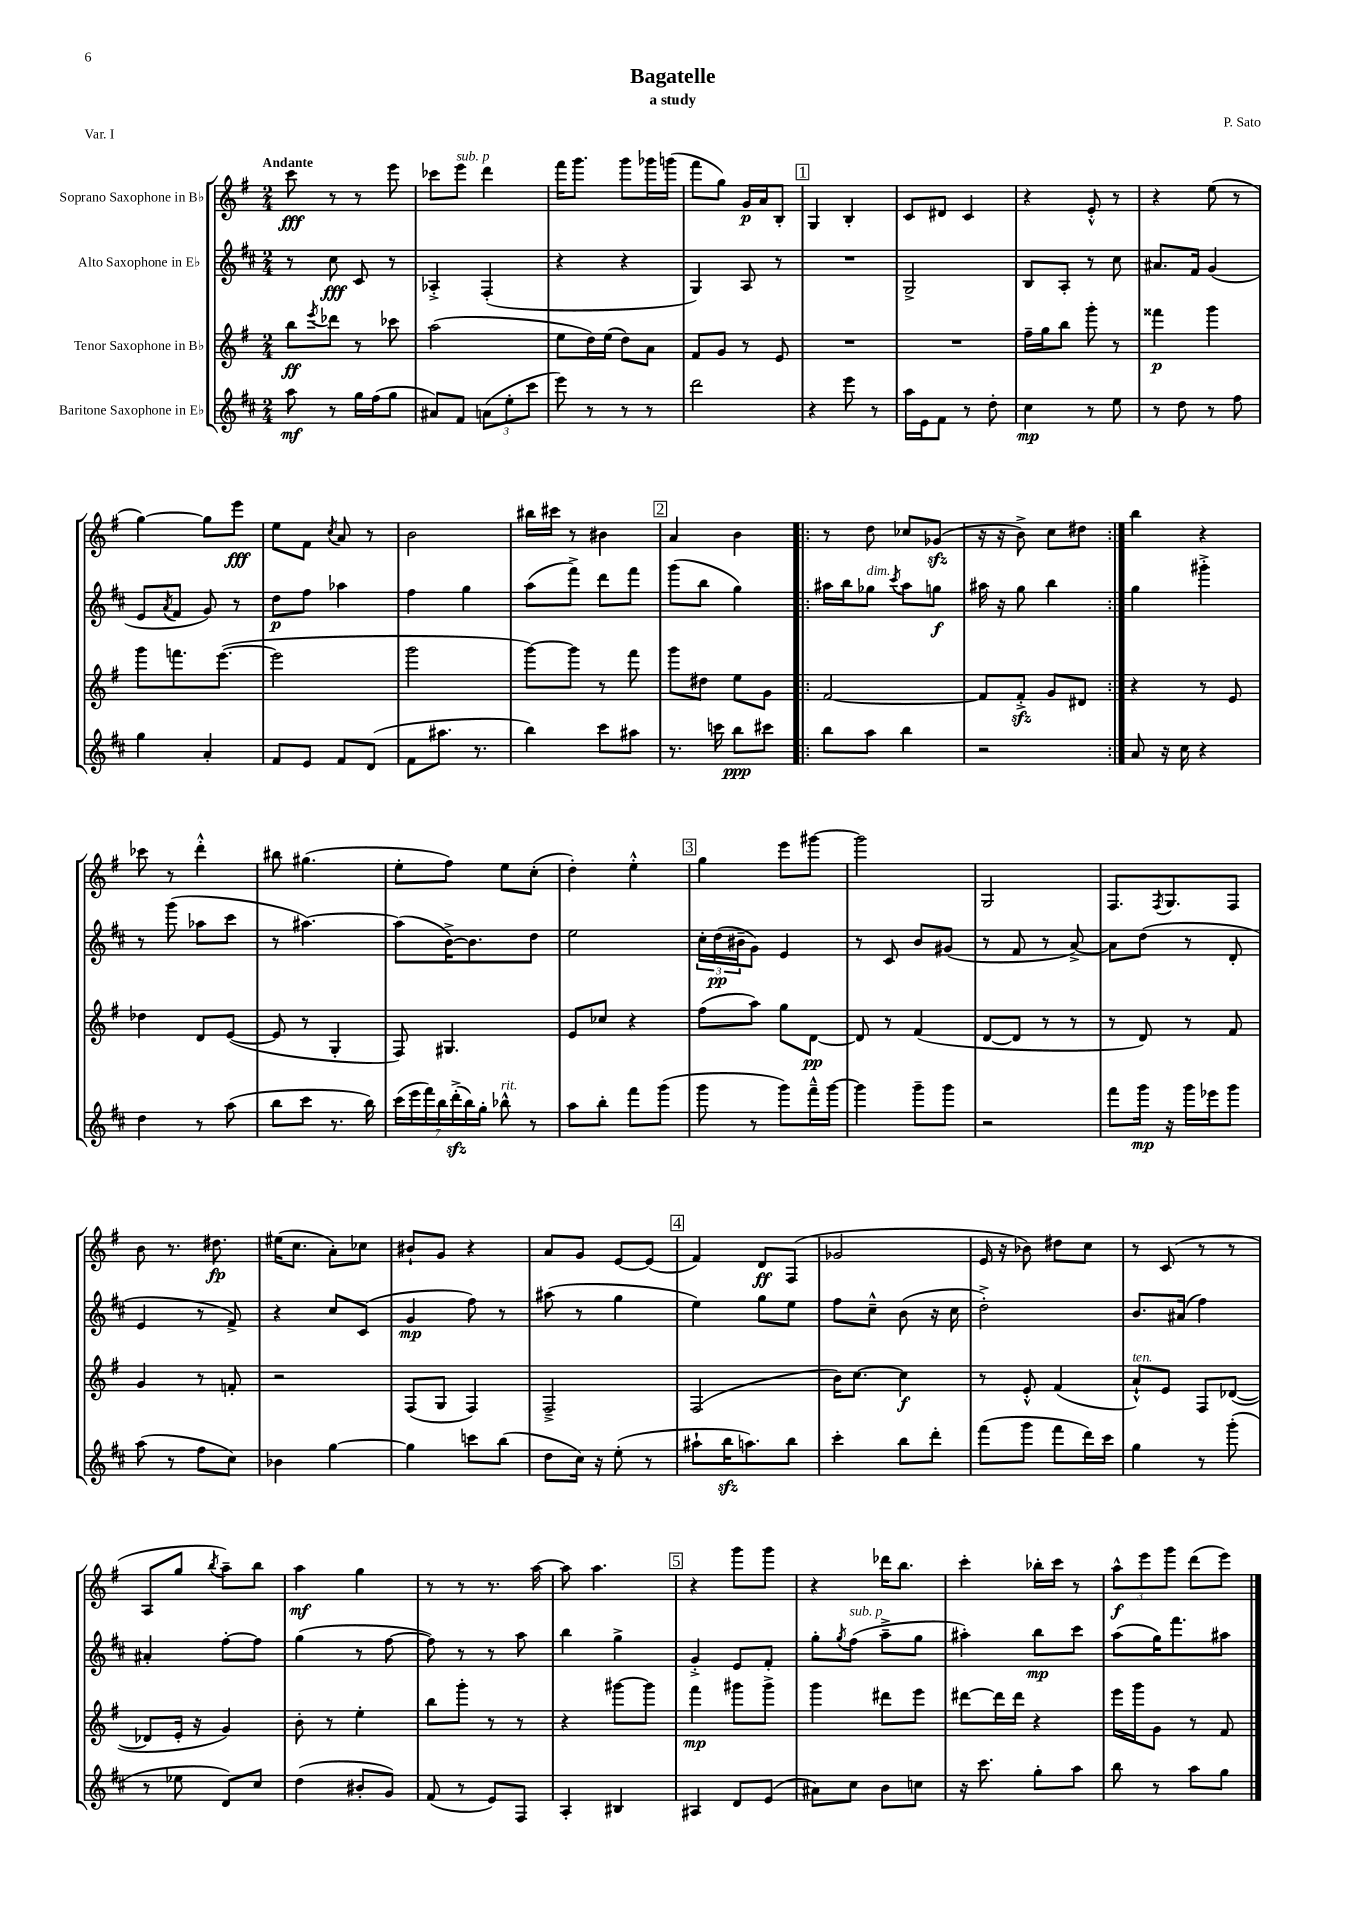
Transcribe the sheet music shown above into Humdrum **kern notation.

**kern	**kern	**kern	**kern
*staff4	*staff3	*staff2	*staff1
*clefG2	*clefG2	*clefG2	*clefG2
*k[f#c#]	*k[f#]	*k[f#c#]	*k[f#]
*M2/4	*M2/4	*M2/4	*M2/4
8aa\	8bb\L	8r	8ccc\
.	8qeee/	.	.
8r	8ddd-\J	8cc#\	8r
16gg\LL	8r	8c#/	8r
(16ff#\J	.	.	.
8gg\J	8ccc-\	8r	8eee\
=	=	=	=
8a#/L)	(2aa\	4A-'^/	8ccc-\L
8f#/J	.	.	8eee\J
(12a\L	.	(4F#'/	4ddd\
12ee'\	.	.	.
12ccc#\J	.	.	.
=	=	=	=
8eee\)	8ee\L	4r	16fff#\LK
.	.	.	8.ggg\J
8r	16dd\L)	.	.
.	(16ee\JJ	.	.
8r	8dd\L)	4r	8ggg\L
8r	8a\J	.	16ggg-\L
.	.	.	(16ggg\JJ
=	=	=	=
2ddd\	8f#/L	4G/)	8fff#\L
.	8g/J	.	8gg\J)
.	8r	8A/	16g/LL
.	.	.	16a/J
.	8e/	8r	8B'/J
=	=	=	=
4r	2r	2r	4G/
8eee\	.	.	4B'/
8r	.	.	.
=	=	=	=
16aa\LL	2r	2G^/	8c/L
16e\J	.	.	.
8f#\J	.	.	8d#/J
8r	.	.	4c/
8dd'\	.	.	.
=	=	=	=
4cc#\	16ff#~\LL	8B/L	4r
.	16gg\J	.	.
.	8bb\J	8A'/J	.
8r	8ggg'\	8r	8e'^^/
8ee\	8r	8cc#\	8r
=	=	=	=
8r	4fff##\	8.a#/L	4r
8dd\	.	.	.
.	.	16f#/Jk	.
8r	4ggg\	(4g/	(8ee\
8ff#\	.	.	8r
=	=	=	=
4gg\	8ggg\L	8e/L	[4gg\)
.	.	8qa/	.
.	8.fff\	8f#/J	.
4a'/	.	8g/)	8gg\]L
.	([8.eee\J	.	.
.	.	8r	8eee\J
=	=	=	=
8f#/L	2eee\]	8dd\L	8ee\L
8e/J	.	8ff#\J	8f#\J
.	.	.	8qcc/
8f#/L	.	4aa-\	8a/
(8d/J	.	.	8r
=	=	=	=
8f#\L	2ggg\	4ff#\	2b\
8.aa#\J	.	.	.
.	.	4gg\	.
8.r	.	.	.
=	=	=	=
4bb\)	[8ggg\L)	(8aa\L	16bb#\LL
.	.	.	16ccc#\JJ
.	8ggg\]J	8fff#^\J)	8r
8ccc#\L	8r	8ddd\L	4b#\
8aa#\J	8fff#\	8fff#\J	.
=	=	=	=
8.r	8ggg\L	(8ggg\L	4a/
.	8dd#\J	8bb\J	.
16ccc\	.	.	.
8bb\L	8ee\L	4gg\)	4b\
8ccc#\J	8g\J	.	.
=!|:	=!|:	=!|:	=!|:
8bb\L	[2f#/	16aa#\LL	8r
.	.	16bb\J	.
8aa\J	.	8gg-\J	8dd\
.	.	8qccc#/	.
4bb\	.	8aa#\L	8cc-/L
.	.	8gg\J	(8g-/J
=	=	=	=
2r	8f#/]L	16aa#\	16r
.	.	16r	16r
.	8f#'^/J	8gg\	8b^\)
.	8g/L	4bb\	8cc\L
.	8d#/J	.	8dd#\J
=:|!	=:|!	=:|!	=:|!
8a/	4r	4gg\	4bb\
16r	.	.	.
16cc#\	.	.	.
4r	8r	4ggg#'^\	4r
.	8e/	.	.
=	=	=	=
4dd\	4dd-\	8r	8ccc-\
.	.	(8ggg\	8r
8r	8d/L	8aa-\L	4ddd'^^\
(8aa\	([8e/J	8ccc#\J	.
=	=	=	=
8bb\L	8e/]	8r	8bb#\
8ccc#\J	8r	[4.aa#\)	(4.gg#\
8.r	4G'/	.	.
16bb\)	.	.	.
=	=	=	=
(28ccc#\LL	8F#/)	(8aa#\]L	8ee'\L
28eee\	.	.	.
28fff#\)	.	.	.
28bb\	.	.	.
.	4.G#/	[16b^\K)	8ff#\J)
(28ddd'^\	.	.	.
28bb\)	.	.	.
.	.	8.b\]	.
28gg'\JJ	.	.	.
8bb-^^\	.	.	8ee\L
8r	.	8dd\J	(8cc'\J
=	=	=	=
8aa\L	8e/L	2ee\	4dd'\)
8bb'\J	8cc-/J	.	.
8fff#\L	4r	.	4ee'^^\
(8ggg\J	.	.	.
=	=	=	=
8ggg\	(8ff#\L	24cc#'\LL	4gg\
.	.	(24dd\	.
.	.	24b#~\J	.
8r	8aa\J)	8g\J)	.
8ggg\L)	8gg\L	4e/	8eee\L
16fff#~^^\L	[8d\J	.	[8ggg#\J
[16ggg\JJ	.	.	.
=	=	=	=
4ggg\]	8d/]	8r	2ggg#\]
.	8r	8c#/	.
8ggg~\L	(4f#/	8b/L	.
8ggg\J	.	(8g#/J	.
=	=	=	=
2r	[8d/L	8r	2G/
.	8d/]J	8f#/	.
.	8r	8r	.
.	8r	[8a^/)	.
=	=	=	=
8fff#\L	8r	8a\]L	8.F#/L
16ggg\Jk	8d/)	(8dd\J	.
.	.	.	8qF#/
16r	.	.	8.G/
16ggg\LL	8r	8r	.
16eee-\J	.	.	.
8ggg\J	8f#/	8d'/	8F#/J
=	=	=	=
(8aa\	4g/	4e/	8b\
8r	.	.	8.r
8ff#\L	8r	8r	.
.	.	.	8.dd#\
8cc#\J)	8f'/	8f#^/)	.
=	=	=	=
4b-\	2r	4r	(16ee#\LK
.	.	.	8.cc\J
[4gg\	.	8cc#/L	8a'\L)
.	.	(8c#/J	8cc-\J
=	=	=	=
4gg\]	(8F#/L	4g/	8b#`/L
.	8G/J	.	8g/J
8ccc\L	4F#/)	8ff#\)	4r
(8bb\J	.	8r	.
=	=	=	=
8dd\L	2F#~^/	(8aa#\	8a/L
16cc#\Jk)	.	8r	8g/J
16r	.	.	.
(8ee'\	.	4gg\	[8e/L
8r	.	.	(8e/]J
=	=	=	=
8aa#`\L	(2F#/	4ee\)	4f#/)
16bb\K	.	.	.
8.aa\)	.	.	.
.	.	8gg\L	8d/L
8bb\J	.	8ee\J	(8F#/J
=	=	=	=
4ccc#'\	16b\LK)	8ff#\L	2g-/
.	[8.cc\J	.	.
.	.	8cc#~^^\J	.
8bb\L	4cc\]	(8b\	.
8ddd'\J	.	16r	.
.	.	16cc#\	.
=	=	=	=
(8fff#\L	8r	2dd'^\)	16e/
.	.	.	16r
8ggg\J	8e'^^/	.	8b-\)
8fff#\L	(4f#/	.	8dd#\L
16ddd\L)	.	.	8cc\J
16ccc#\JJ	.	.	.
=	=	=	=
4gg\	8a`^^/L)	8.b/L	8r
.	8e/J	.	(8c/
.	.	(16a#/Jk	.
8r	8F#/L	4ff#\)	8r
(8ggg'\	([8d-/J	.	8r
=	=	=	=
8r	8d-/]L	4a#'/	8A/L
8ee-\	16e'/Jk	.	8gg/J
.	16r	.	.
.	.	.	8qbb/
8d/L)	4g/)	[8ff#'\L	8aa~\L)
8cc#/J	.	8ff#\]J	8bb\J
=	=	=	=
(4dd\	8b'\	(4gg\	4aa\
.	8r	.	.
8b#'/L	4ee'\	8r	4gg\
8g/J)	.	[8ff#\	.
=	=	=	=
(8f#/	8bb\L	8ff#\])	8r
8r	8ggg'\J	8r	8r
8e/L)	8r	8r	8.r
8F#/J	8r	8aa\	.
.	.	.	[16aa\
=	=	=	=
4A'/	4r	4bb\	8aa\]
.	.	.	4.aa\
4B#/	[8ggg#\L	4gg^\	.
.	8ggg#\]J	.	.
=	=	=	=
4A#/	4fff#\	4g'^/	4r
8d/L	8ggg#\L	8e/L	8ggg\L
(8e/J	8ggg#^\J	8f#'/J	8ggg\J
=	=	=	=
8a#\L)	4ggg\	8gg'\L	4r
.	.	8qgg/	.
8cc#\J	.	(8ff#\J	.
8b\L	8ddd#\L	8aa~^\L	16ddd-\LK
.	.	.	8.bb\J
8cc\J	8eee\J	8gg\J	.
=	=	=	=
16r	[8ddd#\L	4aa#'\)	4ccc'\
8.ccc#\	.	.	.
.	16ddd#\]L	.	.
.	16ddd#\JJ	.	.
8gg'\L	4r	8bb\L	16bb-'\LL
.	.	.	16ccc\JJ
8aa\J	.	8ccc#\J	8r
=	=	=	=
8bb\	16eee\LL	(8aa\L	12aa^^\L
.	16ggg\J	.	.
.	.	.	12eee\
8r	8g\J	16gg\K)	.
.	.	.	12ggg\J
.	.	8.fff#\	.
8aa\L	8r	.	(8ddd\L
8gg\J	8f#/	8aa#\J	8eee\J)
==	==	==	==
*-	*-	*-	*-
